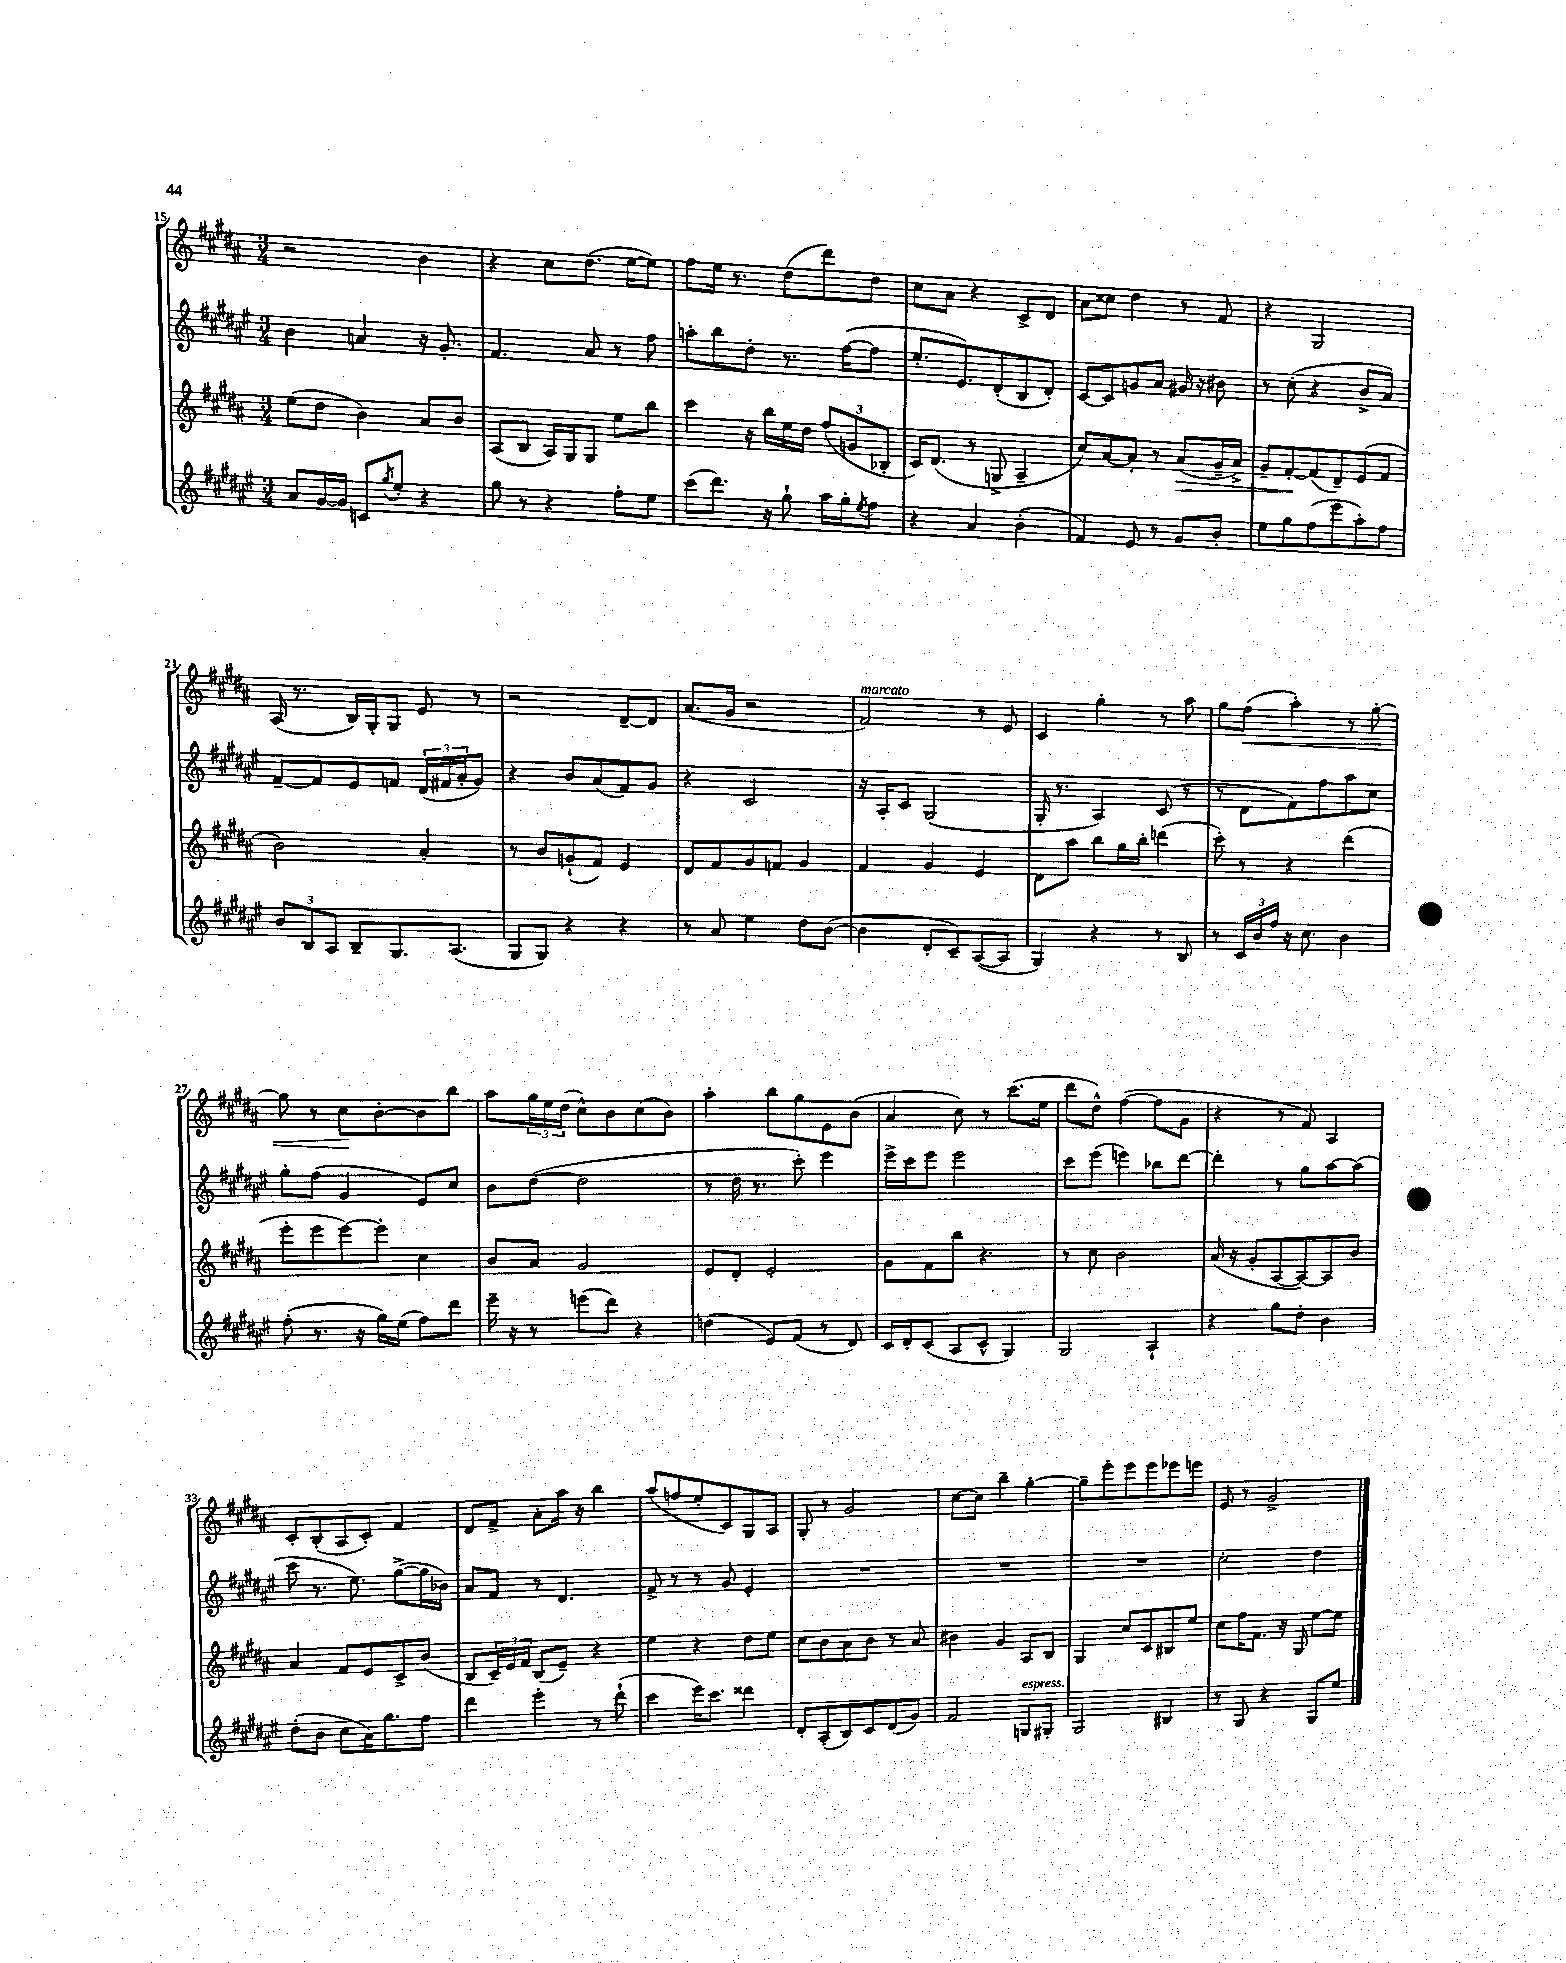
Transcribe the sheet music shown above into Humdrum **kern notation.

**kern	**kern	**kern	**kern
*staff4	*staff3	*staff2	*staff1
*clefG2	*clefG2	*clefG2	*clefG2
*k[f#c#g#d#a#e#]	*k[f#c#g#d#a#]	*k[f#c#g#d#a#e#]	*k[f#c#g#d#a#]
*M3/4	*M3/4	*M3/4	*M3/4
8a#/L	(8ee\L	4b\	2r
[16g#/L	8dd#\J	.	.
16g#/]JJ	.	.	.
8c/L	4b\)	4a/	.
8qgg#/	.	.	.
8ee#'/J	.	.	.
4r	8a#/L	16r	4b\
.	.	8.g#'/	.
.	8b/J	.	.
=	=	=	=
8gg#\	(8A#/L	4.f#/	4r
8r	8B/J	.	.
4r	16A#/LL)	.	8cc#\L
.	16G#/J	.	.
.	8G#/J	8a#/	(8.dd#\J
8ff#'\L	8ee\L	8r	.
.	.	.	[16ee\LK
8ee#\J	8bb\J	8ff#\	8ee\]J)
=	=	=	=
(8ccc#\L	4ccc#\	8aa'\L	8ff#\L
8.ddd#\J)	.	8bb\	16ee\Jk
.	.	.	8.r
.	16r	8dd#'\J	.
16r	16bb\LL	.	.
8gg#`\	16ee\	8.r	(8dd#\L
.	16dd#\JJ	.	.
16aa#\LL	(12ff#/L	.	8ddd#\)
16gg#'\J	.	([16ff#\LK	.
.	12g/	.	.
8qee#/	.	.	.
8ff#\J	.	8ff#\]J	8dd#\J
.	12B-'/J	.	.
=	=	=	=
4r	16c#/LK)	8.ee#'/L	8cc#\L
.	(8.d#/J	.	.
.	.	.	8a#\J
.	.	8.e#/)	.
4a#/	8r	.	4r
.	8G^/	(8d#'/	.
(4b'\	4A#~/	8B/	8c#^/L
.	.	8d#'/J)	8d#/J
=	=	=	=
4f#/)	8cc#/L)	[8c#/L	8a#\L
.	[8a#/	8c#/]	8cc##\J
8e#/	8a#'/]J	8g/	4dd#\
8r	8r	8a#/J	.
8g#/L	(8a#/L	16g#/	8r
.	.	16r	.
8b'/J	16g#~/L	8b#\	8f#/
.	16a#^/JJ)	.	.
=	=	=	=
8ee#\L	8g#~/L	8r	4r
8gg#\	[8f#'/	(8cc#'\	.
(8ff#\	(8f#/]	4r	2G#/
8eee#\	8d#~/)	.	.
8aa#'\)	(8e/	8b^/L	.
8ff#\J	8f#/J	8a#/J)	.
=	=	=	=
12b/L	2b\)	[8f#~/L	(16A#/
.	.	.	8.r
12B/	.	.	.
.	.	8f#/]	.
12A#/J	.	.	.
8B~/L	.	8e#/	16B/LL)
.	.	.	16G#'/J
8.G#/	.	8f/J	8G#/J
.	4a#'/	(24d#/LL	8e/
.	.	24f#/	.
(8.A#/J	.	.	.
.	.	24a#'/J	.
.	.	8g#/J)	8r
=	=	=	=
8G#/L	8r	4r	2r
8G#/J)	8b/L	.	.
4r	(8g`/	8b/L	.
.	8f#/J)	(8a#/	.
4r	4e/	8f#/)	[8d#~/L
.	.	8g#/J	8d#/]J
=	=	=	=
8r	8d#/L	4r	(8.a#/L
8a#/	8f#/	.	.
.	.	.	16g#/Jk
4ee#\	8g#/	2c#/	2r
.	8f/J	.	.
8dd#\L	4g#/	.	.
([8b\J	.	.	.
=	=	=	=
4b\]	4f#/	16r	2f#/)
.	.	16A#'/LK	.
.	.	8c#/J	.
8d#'/L	4g#/	(2G#/	.
8c#~/)	.	.	.
([8A#/	4e/	.	8r
8A#/]J	.	.	8e/
=	=	=	=
4G#/)	8d#\L	16G#'/	4c#/
.	.	8.r	.
.	8aa#\J	.	.
4r	8bb\L	4A#/)	4gg#'\
.	16gg#\L	.	.
.	16bb'\JJ	.	.
8r	(4ddd\	(8c#/	8r
8B/	.	8r	8aa#\
=	=	=	=
8r	8ccc#'\)	8r	8gg#\L
24c#/LL	8r	8d#\L	(8ff#\J
24b/	.	.	.
24ff#/JJ	.	.	.
16r	4r	8f#\)	4aa#'\)
8.cc#\	.	.	.
.	.	8ff#\	.
4b\	(4ddd#\	8aa#\	8r
.	.	8cc#\J	[8gg#'\
=	=	=	=
(8ff#'\	8eee'\L	8gg#'\L	8gg#\]
8.r	8eee\	(8ff#\J	8r
.	[8eee\)	4g#/	8cc#\L
16r	.	.	.
16gg#\LL)	8eee'\]J	.	[8b'\
(16ee#\JJ	.	.	.
8ff#\L)	4cc#\	8e#/L)	8b\]
8ddd#\J	.	8cc#/J	8bb\J
=	=	=	=
16eee#~\	8b/L	8b\L	8aa#\L
16r	.	.	.
8r	8a#/J	([8dd#\J	24gg#\L
.	.	.	24ee\
.	.	.	(24dd#\JJ
(8eee\L	2g#/	2dd#\]	8cc#^^\L)
8ddd#\J)	.	.	8b\
4r	.	.	(8cc#\
.	.	.	8b\J)
=	=	=	=
(4dd\	8e/L	8r	4aa#'\
.	8d#'/J	16dd#\	.
.	.	8.r	.
8e#/L)	2e'/	.	8bb\L
(8f#/J	.	8ccc#'\)	8gg#\
8r	.	4eee#\	8e\
8d#/)	.	.	(8b\J
=	=	=	=
16c#/LL	8g#\L	16eee#^\LL	4a#/
16d#'/J	.	16ccc#\J	.
(8c#/J	8f#\	8eee#\J	.
8A#/L	8bb\J	2eee#\	8cc#\)
8c#^^/J	4.r	.	8r
4G#/)	.	.	(8.ccc#\L
.	.	.	16ee\Jk
=	=	=	=
2G#/	8r	8ccc#\L	8ddd#\L
.	8cc#\	(8eee#\J	8dd#^^\J)
.	2b\	4eee\)	([4ff#\
4A#`/	.	8bb-\L	8ff#\]L
.	.	[8ddd#\J	8g#\J
=	=	=	=
4r	(16a#/	4ddd#'\]	4r
.	16r	.	.
.	8g#'/L	.	.
8gg#\L	[8A#/	8r	8r
8dd#'\J	8A#/_)	8gg#\L	8f#/)
4b\	8A#/]	[8aa#\	4A#/
.	8b/J	(8aa#\]J	.
=	=	=	=
(8dd#'\L	4a#/	8ccc#\	8c#'/L
8b\J	.	8.r	(8B'/
8cc#\L	8f#/L	.	8A#/
.	.	8.ee#\)	.
16a#\K)	8e/	.	8c#'/J)
8.gg#\	.	.	.
.	8c#^/	([8gg#^\L	4f#/
8ff#\J	(8b/J	16gg#\]L	.
.	.	16b-\JJ)	.
=	=	=	=
4ddd#\	8B/L	8a#/L	8d#/L
.	24c#~/L)	8f#/J	8f#^/J
.	24e/	.	.
.	24f#/JJ	.	.
4eee#'\	(8B/L	8r	8a#'\L
.	8e~/J)	4.d#/	16aa#\Jk
.	.	.	16r
8r	4r	.	4bb\
(8ddd#`\	.	.	.
=	=	=	=
4ccc#\	4ee\	8f#^/	(8aa#/L
.	.	8r	8ff/
16eee#\LK)	4r	8r	8ee'/
8.ccc#\J	.	.	.
.	.	8g#/	8c#/)
4ddd##\	8dd#\L	4e#'/	8G#/
.	8ee\J	.	8A#/J
=	=	=	=
8d#'/L	8cc#\L	2.r	8G#'/
(8A#'/	8b\	.	8r
8B/)	8a#\	.	2g#/
8c#/	8b\J	.	.
(8d#/	8r	.	.
8g#/J)	8a#/	.	.
=	=	=	=
2f#/	4b#\	2.r	[8cc#\L
.	.	.	8cc#\]J
.	4g#/	.	4bb~\
8G/L	8A#/L	.	[4gg#'\
8G#'/J	8B/J	.	.
=	=	=	=
2G#/	4G#/	2.r	8gg#~\]L
.	.	.	8eee'\
.	8cc#/L	.	8eee\
.	8c#/	.	8eee\
4B#/	8B#/	.	8eee-\
.	8ee/J	.	8eee\J
=	=	=	=
8r	8cc#\L	2cc#'\	8e/
8G#/	16ff#\K	.	8r
.	8.f#\J	.	.
4r	.	.	2g#^/
.	16r	.	.
.	16G#/	.	.
8G#/L	[8ee\L	4dd#\	.
8ee#/J	8ee\]J	.	.
==	==	==	==
*-	*-	*-	*-
